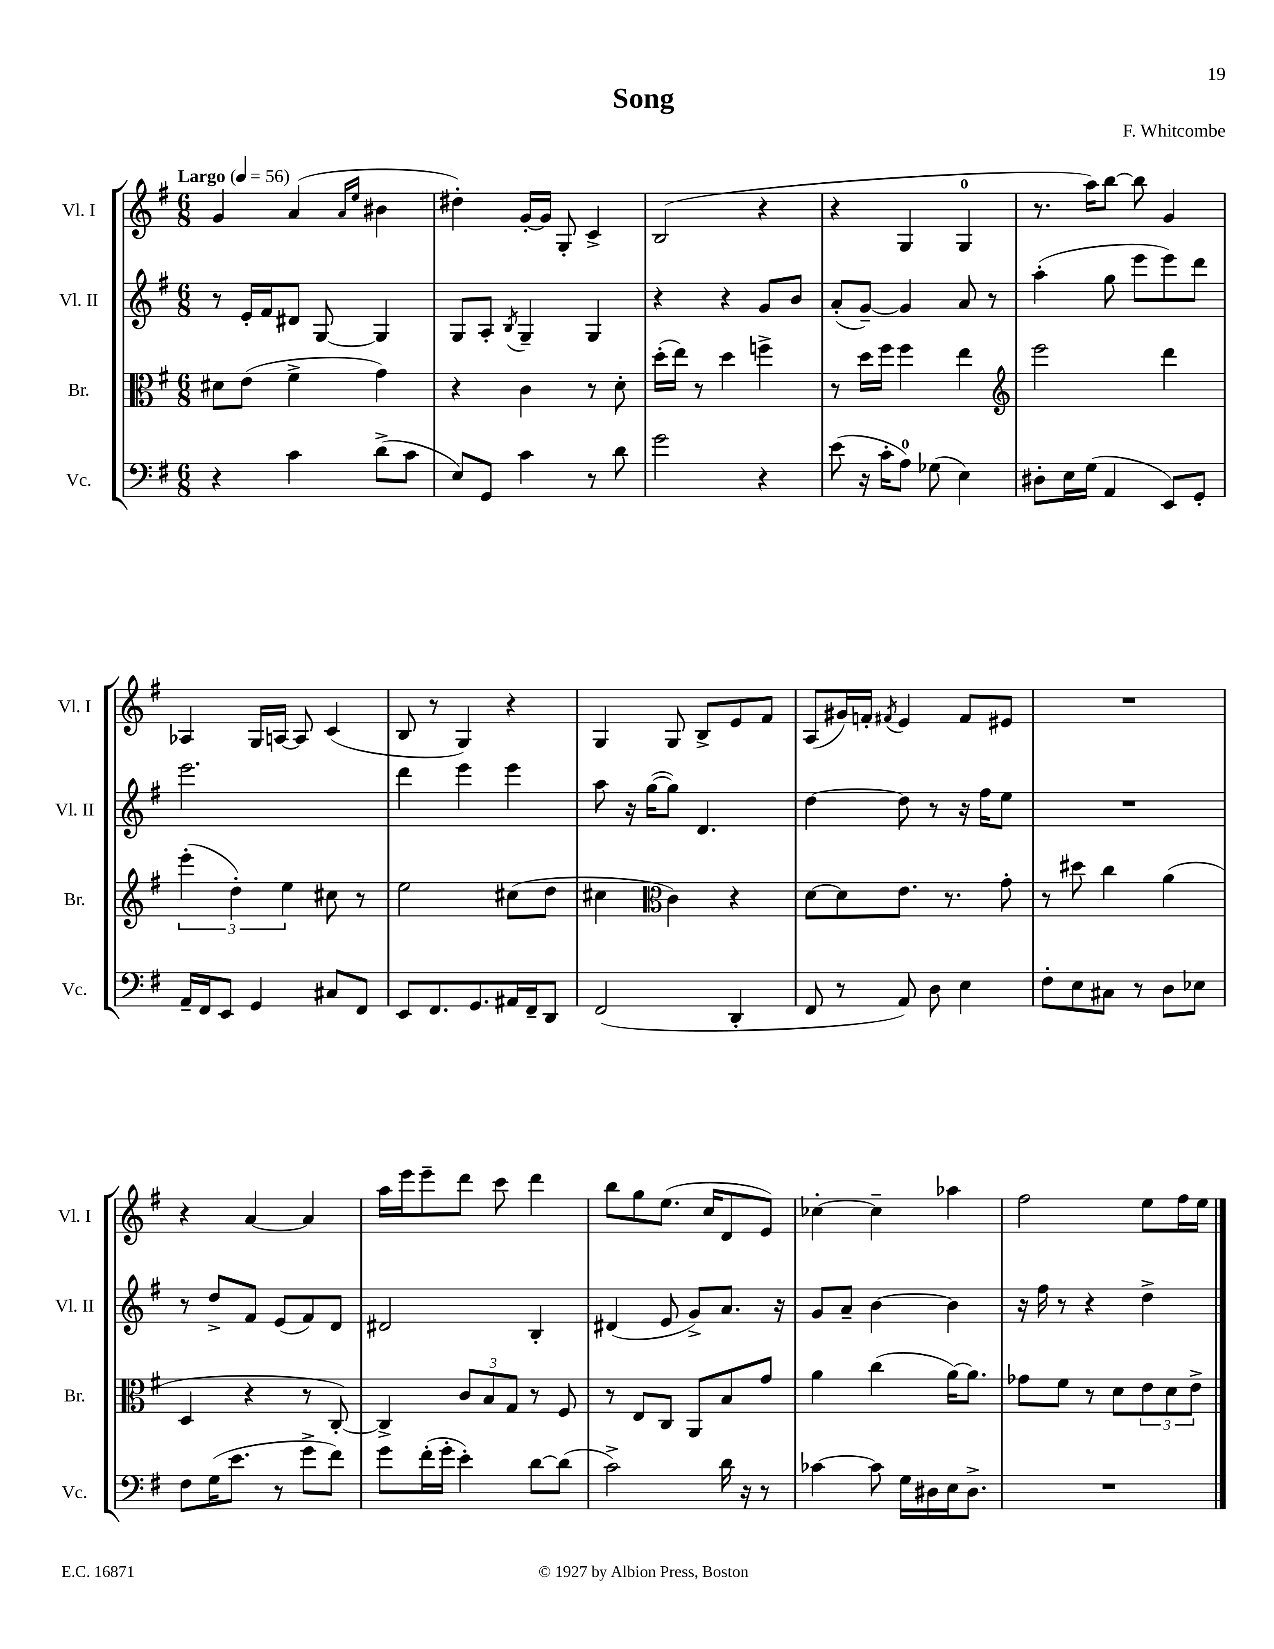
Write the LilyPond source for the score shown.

\header { title = "Song" composer = "F. Whitcombe" }
<<
\new StaffGroup <<
\new Staff = "s0" \with { instrumentName = "Vl. I" shortInstrumentName = "Vl. I" } {
    \clef treble \key g \major \numericTimeSignature \time 6/8 \tempo "Largo" 4 = 56
    g'4 a'4( \grace { a'16 e''16 } bis'4 |
    dis''4-.) g'16~-. g'16 g8-. c'4-> |
    b2( r4 |
    r4 g4 g4-0 |
    r8. a''16) b''8~ b''8 g'4 |
    aes4 g16 a16~ a8 c'4( |
    b8 r8 g4) r4 |
    g4 g8 b8-> e'8 fis'8 |
    a8( gis'16) f'16-. \acciaccatura { fis'8 } e'4 fis'8 eis'8 |
    R2. |
    r4 a'4~ a'4 |
    a''16 e'''16 e'''8-- d'''8 c'''8 d'''4 |
    b''8 g''8 e''8.( c''16 d'8 e'8) |
    ces''4~-. ces''4-- aes''4 |
    fis''2 e''8 fis''16 e''16 \bar "|." |
}
\new Staff = "s1" \with { instrumentName = "Vl. II" shortInstrumentName = "Vl. II" } {
    \clef treble \key g \major \numericTimeSignature \time 6/8
    r8 e'16-. fis'16 dis'8 g8~ g4 |
    g8 a8-. \acciaccatura { b8 } g4-- g4 |
    r4 r4 g'8 b'8 |
    a'8-.( g'8~--) g'4 a'8 r8 |
    a''4-.( g''8 e'''8 e'''8) d'''8 |
    e'''2. |
    d'''4 e'''4 e'''4 |
    a''8 r16 g''16~( g''8) d'4. |
    d''4~ d''8 r8 r16 fis''16 e''8 |
    R2. |
    r8 d''8-> fis'8 e'8( fis'8) d'8 |
    dis'2 b4-. |
    dis'4( e'8 g'8->) a'8. r16 |
    g'8 a'8-- b'4~ b'4 |
    r16 fis''16 r8 r4 d''4-> \bar "|." |
}
\new Staff = "s2" \with { instrumentName = "Br." shortInstrumentName = "Br." } {
    \clef alto \key g \major \numericTimeSignature \time 6/8
    dis'8 e'8( fis'4-> g'4) |
    r4 c'4 r8 d'8-. |
    d''16-.( e''16) r8 d''4 f''4-> |
    r8 d''16 fis''16 fis''4 e''4 |
    \clef treble e'''2 d'''4 |
    \tuplet 3/2 { e'''4-.( d''4-.) e''4 } cis''8 r8 |
    e''2 cis''8( d''8 |
    cis''4 \clef alto c'4) r4 |
    d'8~ d'8 e'8. r8. g'8-. |
    r8 dis''8 c''4 a'4( |
    d4 r4 r8 c8~-.) |
    c4-> \tuplet 3/2 { c'8 b8 g8 } r8 fis8 |
    r8 e8 c8 a,8 b8 g'8 |
    a'4 c''4( a'16~) a'8. |
    ges'8 fis'8 r8 d'8 \tuplet 3/2 { e'8 d'8 e'8-> } \bar "|." |
}
\new Staff = "s3" \with { instrumentName = "Vc." shortInstrumentName = "Vc." } {
    \clef bass \key g \major \numericTimeSignature \time 6/8
    r4 c'4 d'8->( c'8 |
    e8) g,8 c'4 r8 d'8 |
    g'2 r4 |
    e'8( r16 c'16-. a8-0) ges8( e4) |
    dis8-. e16 g16( a,4 e,8) g,8-. |
    a,16-- fis,16 e,8 g,4 cis8 fis,8 |
    e,8 fis,8. g,8. ais,16 fis,16-- d,8 |
    fis,2( d,4-. |
    fis,8 r8 a,8) d8 e4 |
    fis8-. e8 cis8 r8 d8 ees8 |
    fis8 g16( e'8. r8 g'8-> fis'8) |
    g'8 fis'16-.( g'16-. e'4-.) d'8~ d'8( |
    c'2->) d'16 r16 r8 |
    ces'4~ ces'8 g16 dis16 e16 dis8.-> |
    R2. \bar "|." |
}
>>
>>
\layout { \context { \Score \remove "Bar_number_engraver" } }
